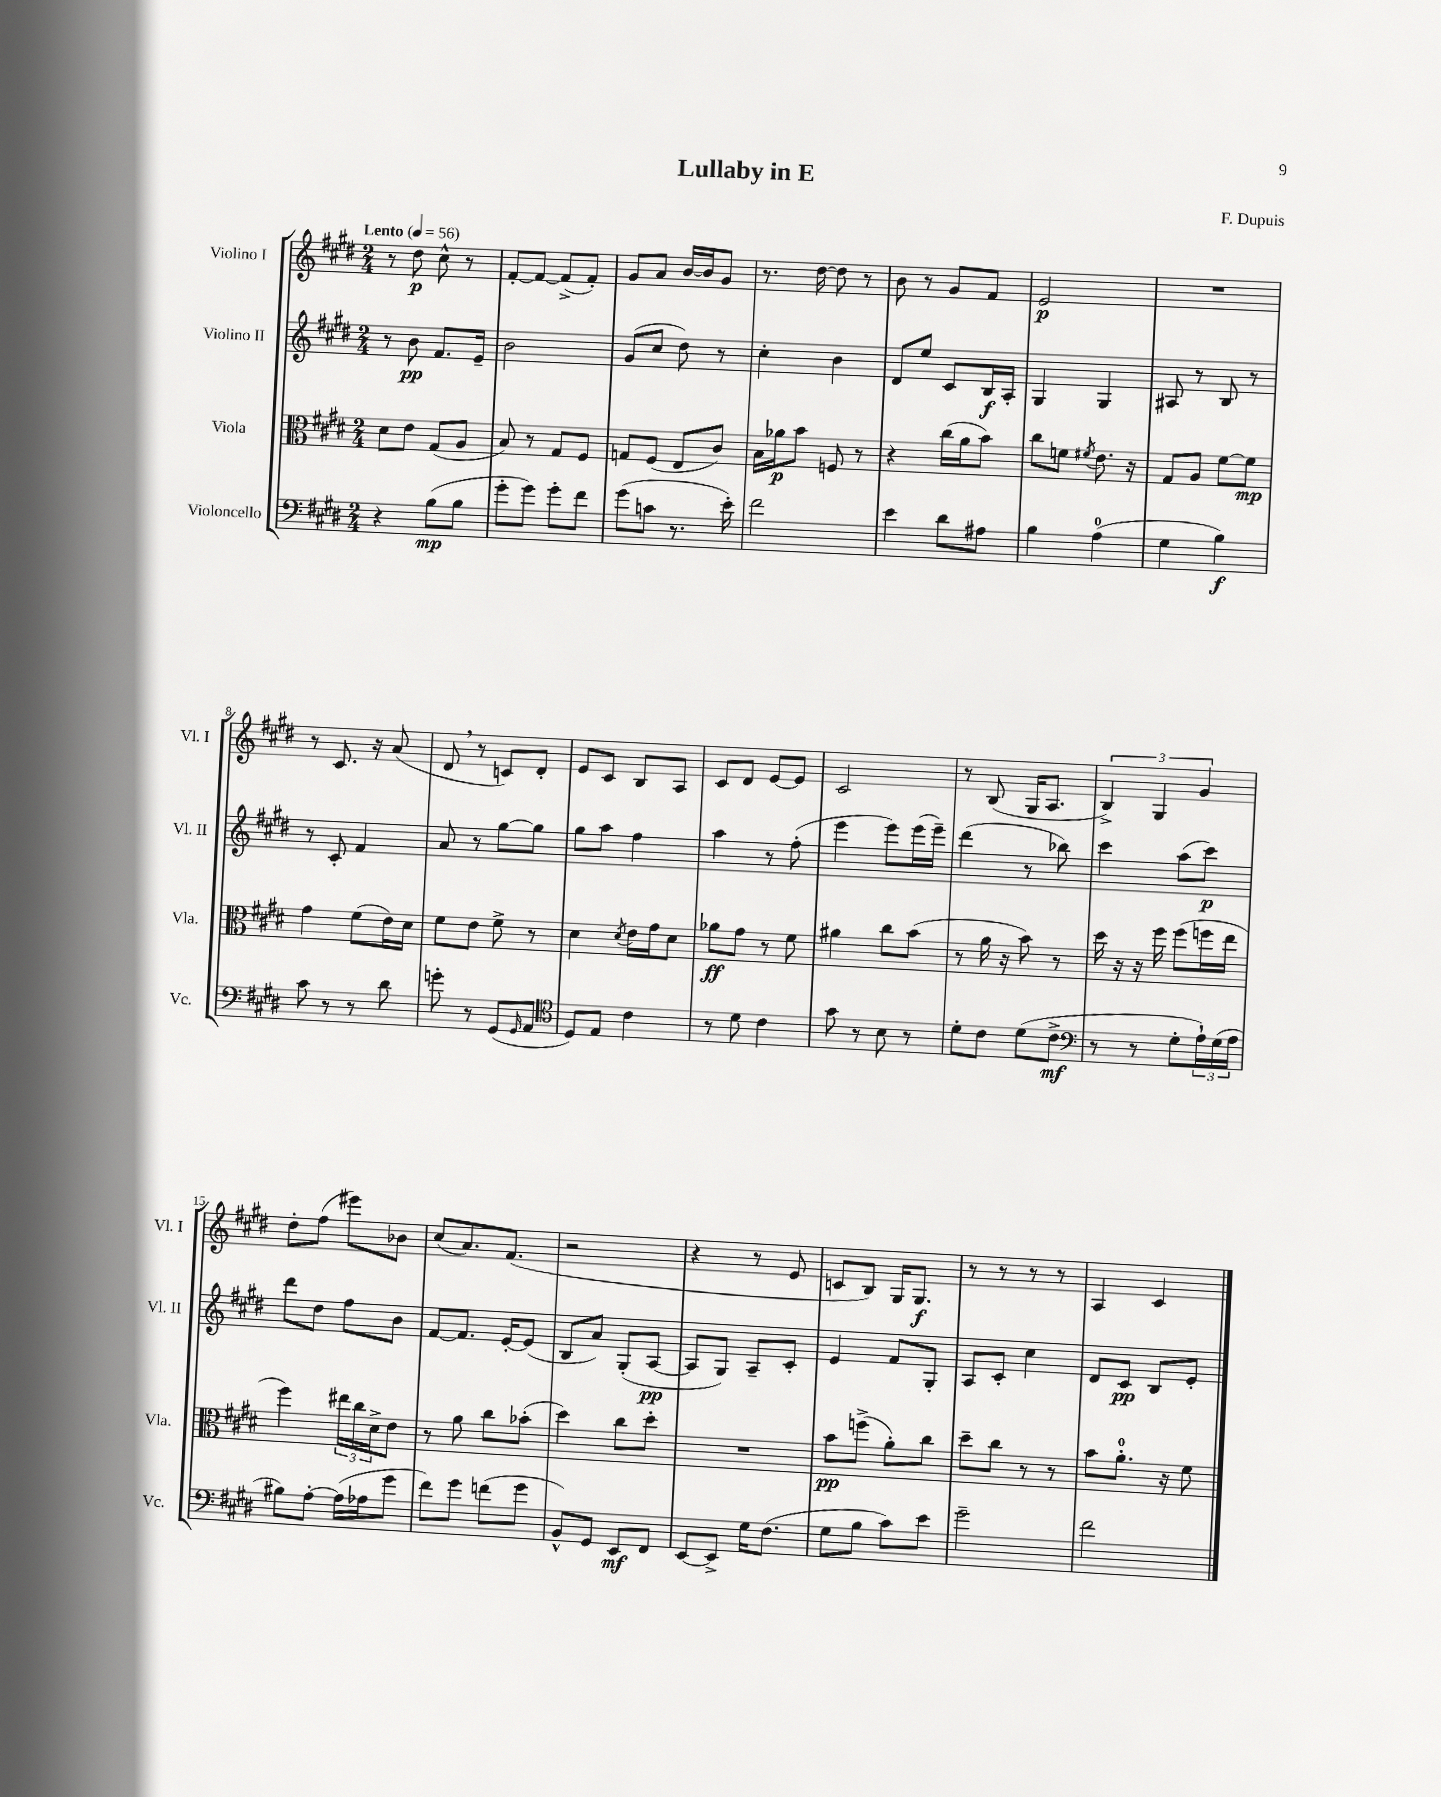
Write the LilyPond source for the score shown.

\header { title = "Lullaby in E" composer = "F. Dupuis" }
<<
\new StaffGroup <<
\new Staff = "s0" \with { instrumentName = "Violino I" shortInstrumentName = "Vl. I" } {
    \clef treble \key e \major \numericTimeSignature \time 2/4 \tempo "Lento" 4 = 56
    r8 dis''8\p cis''8-^ r8 |
    fis'8~-. fis'8~ fis'8->( fis'8-.) |
    gis'8 a'8 b'16~ b'16 gis'8 |
    r8. dis''16~ dis''8 r8 |
    b'8 r8 gis'8 fis'8 |
    e'2\p |
    R2 |
    r8 cis'8. r16 a'8( |
    dis'8 \breathe r8 c'8) dis'8-. |
    e'8 cis'8 b8 a8 |
    cis'8 dis'8 e'8~ e'8 |
    cis'2 |
    r8 b8( gis16 a8. |
    \tuplet 3/2 { b4->) gis4 gis'4 } |
    dis''8-. fis''8( eis'''8) bes'8 |
    cis''8( a'8.) fis'8.( |
    r2 |
    r4 r8 e'8 |
    c'8 b8) gis16 gis8.\f |
    r8 r8 r8 r8 |
    a4 cis'4 \bar "|." |
}
\new Staff = "s1" \with { instrumentName = "Violino II" shortInstrumentName = "Vl. II" } {
    \clef treble \key e \major \numericTimeSignature \time 2/4
    r8 b'8\pp fis'8. e'16-- |
    b'2 |
    gis'8( cis''8 dis''8) r8 |
    cis''4-. b'4 |
    dis'8 e''8 cis'8 b16\f a16-. |
    gis4 gis4 |
    ais8 r8 b8 r8 |
    r8 cis'8-. fis'4 |
    a'8 r8 gis''8~ gis''8 |
    gis''8 a''8 fis''4 |
    a''4 r8 fis''8-.( |
    e'''4 e'''8) e'''16( e'''16--) |
    dis'''4( r8 bes''8) |
    cis'''4 a''8( cis'''8\p) |
    dis'''8 dis''8 fis''8 b'8 |
    fis'8~ fis'8. e'16~-. e'8( |
    b8 a'8) gis8-.( a8~\pp |
    a8 gis8) a8-- cis'8-. |
    e'4 fis'8 gis8-. |
    a8 cis'8-. cis''4 |
    dis'8 cis'8\pp b8 e'8-. \bar "|." |
}
\new Staff = "s2" \with { instrumentName = "Viola" shortInstrumentName = "Vla." } {
    \clef alto \key e \major \numericTimeSignature \time 2/4
    dis'8 e'8 gis8( a8 |
    b8) r8 gis8 fis8 |
    g8 fis8( e8 cis'8) |
    b16 aes'16\p b'8 f8 r8 |
    r4 cis''16( a'16 b'8) |
    cis''8 f'8 \acciaccatura { fis'8 } e'8. r16 |
    gis8 a8 fis'8~ fis'8\mp |
    gis'4 fis'8( e'16) dis'16 |
    fis'8 e'8 fis'8-> r8 |
    dis'4 \acciaccatura { dis'8 } e'16 gis'16 dis'8 |
    aes'8\ff gis'8 r8 fis'8 |
    ais'4 cis''8 b'8( |
    r8 a'16 r16 b'8) r8 |
    dis''16 r16 r16 fis''16 fis''8( f''16 e''16 |
    fis''4) \tuplet 3/2 { eis''16 cis''16 dis'16-> } e'8 |
    r8 a'8 cis''8 bes'8-.( |
    dis''4) cis''8 dis''8-. |
    R2 |
    b'8\pp f''8->( a'8-.) cis''8 |
    dis''8-- cis''8 r8 r8 |
    b'8 a'8.-0-. r16 fis'8 \bar "|." |
}
\new Staff = "s3" \with { instrumentName = "Violoncello" shortInstrumentName = "Vc." } {
    \clef bass \key e \major \numericTimeSignature \time 2/4
    r4 b8\mp( b8 |
    gis'8-. gis'8) gis'8-. fis'8 |
    gis'8( c'8 r8. e'16-.) |
    fis'2 |
    e'4 dis'8 ais8 |
    b4 a4-0( |
    gis4 b4\f) |
    cis'8 r8 r8 dis'8 |
    g'8-. r8 gis,8( \grace { gis,16 } a,8 |
    \clef tenor dis8) e8 cis'4 |
    r8 dis'8 cis'4 |
    gis'8 r8 b8 r8 |
    dis'8-. cis'8 dis'8( cis'8->\mf |
    \clef bass r8 r8 gis8-. \tuplet 3/2 { a16-!) gis16( a16 } |
    bis8) a8~-. a16( aes16 gis'8 |
    fis'8) gis'8 f'8( gis'8 |
    b,8-^) gis,8 e,8\mf fis,8 |
    e,8~ e,8-> gis16 fis8.( |
    gis8 b8 cis'8) e'8 |
    gis'2-- |
    fis'2 \bar "|." |
}
>>
>>
